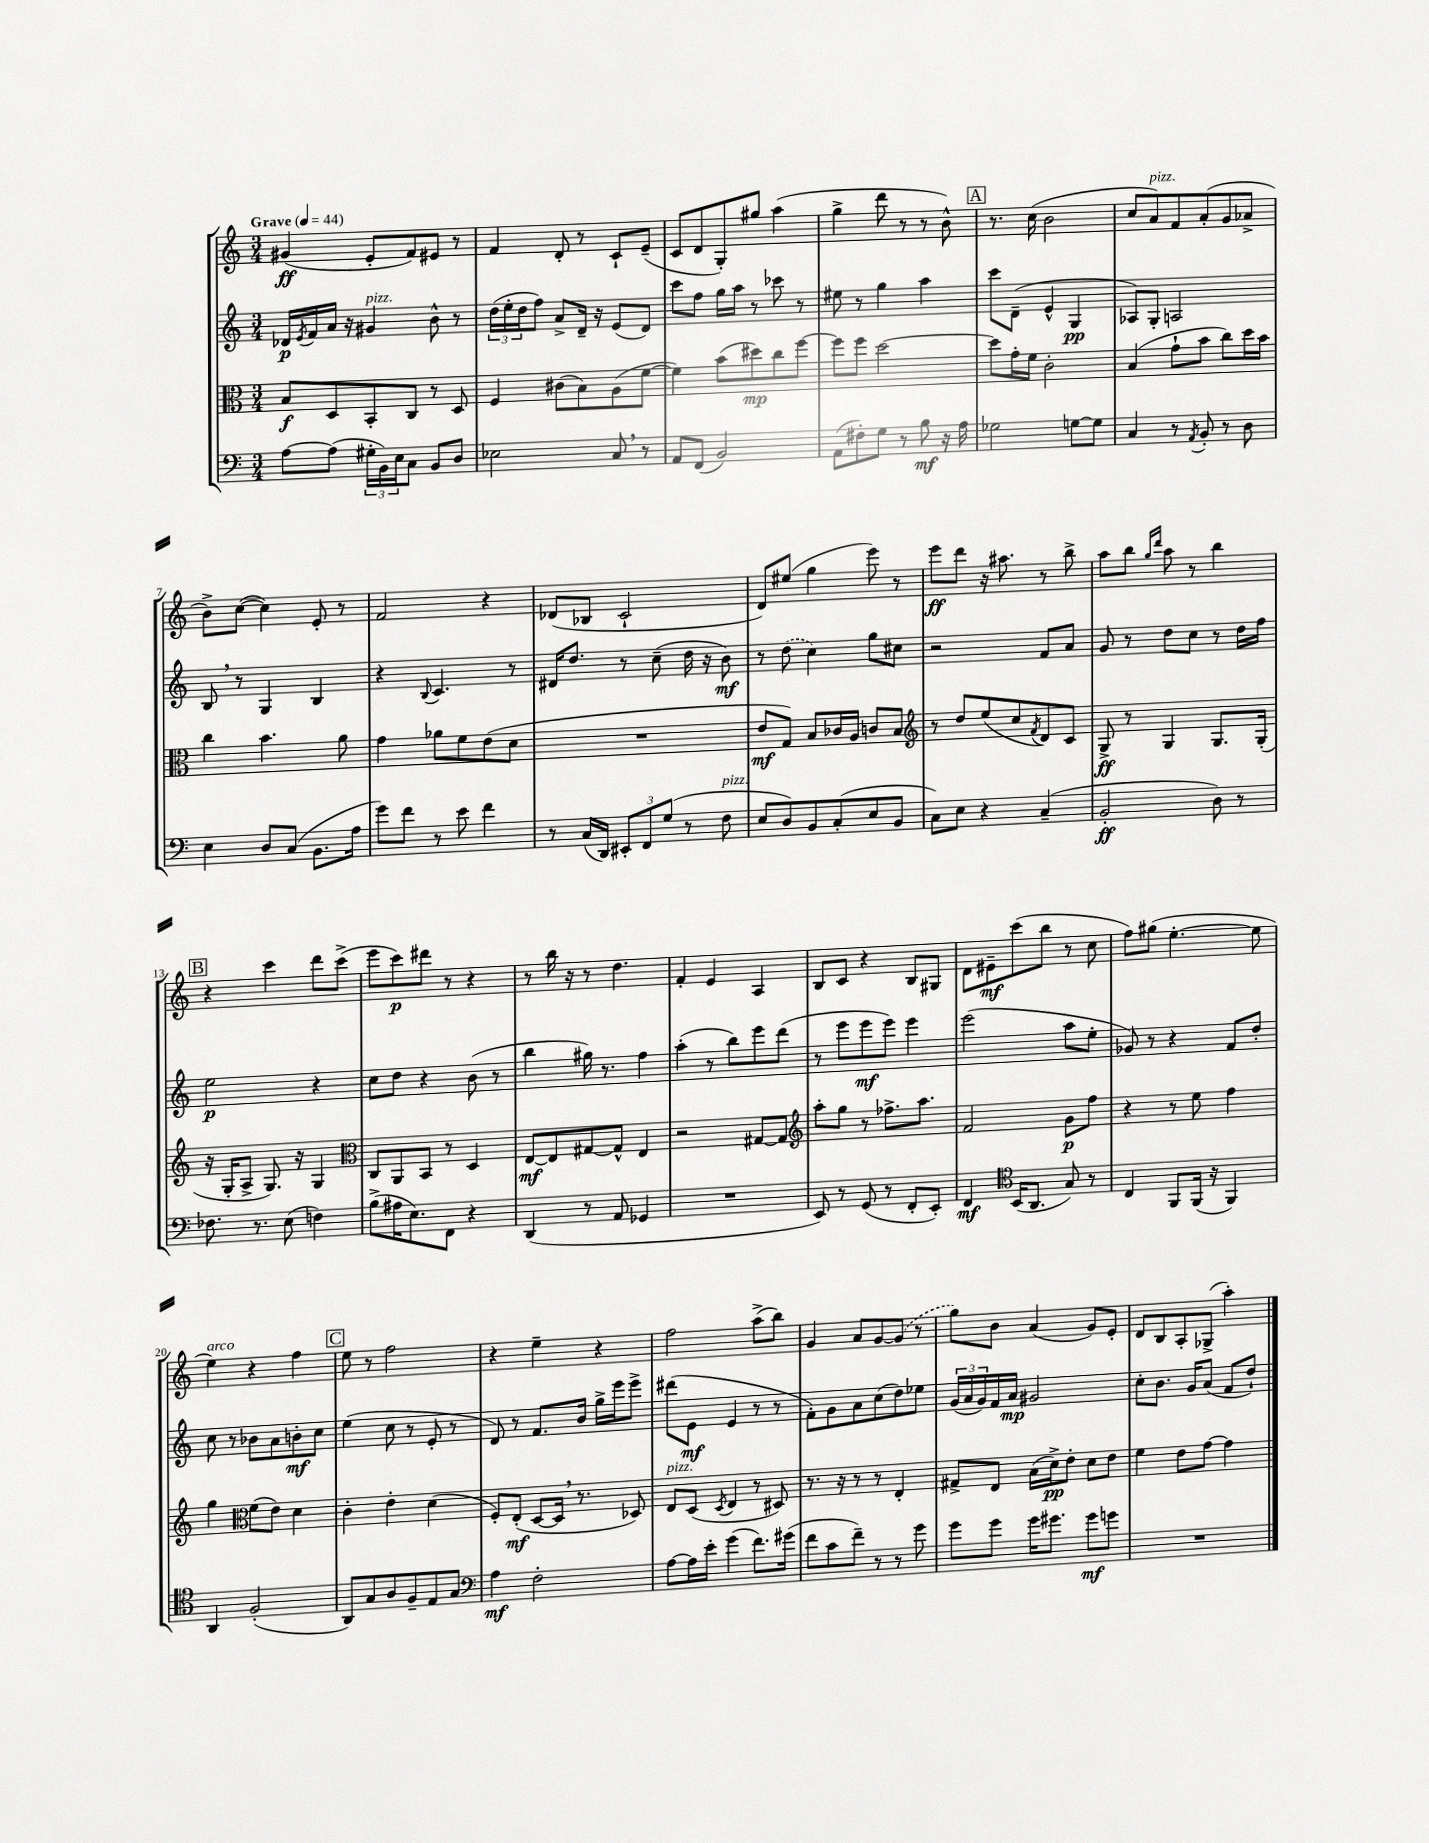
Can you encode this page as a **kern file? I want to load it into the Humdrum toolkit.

**kern	**kern	**kern	**kern
*staff4	*staff3	*staff2	*staff1
*clefF4	*clefC3	*clefG2	*clefG2
*k[]	*k[]	*k[]	*k[]
*M3/4	*M3/4	*M3/4	*M3/4
*MM44	*MM44	*MM44	*MM44
[8A	8B	16d-	(4g#
.	.	8qe	.
.	.	16f	.
(8A]	8D	16a	.
.	.	16r	.
24G#'	8BB'	4g#	8e'
24BB)	.	.	.
24E	.	.	.
8C	8C	.	8f)
8BB	8r	8b^^	8e#
8D	8D	8r	8r
=	=	=	=
2E-	4F	(24dd	4f
.	.	24ee'	.
.	.	24dd	.
.	.	8ff)	.
.	(8c#	8a^	8d'
.	8B)	16d~	8r
.	.	16r	.
8C	(8A	(8e	8c`
8r	[8f	8d)	(8e~
=	=	=	=
8AA	4f])	8ccc	8c
(8FF	.	8ff	8d
2BB)	(8b	16gg	8G')
.	.	16aa	.
.	8dd#)	8r	8gg#
.	8cc	8ccc-	(4aa
.	[8ff	8r	.
=	=	=	=
(8AA	8ff]	8ee#	4gg^
8F#')	8ff	8r	.
8G	[2dd	4gg	8ddd
8r	.	.	8r
8B	.	4aa	8r
16r	.	.	8b^^)
16A	.	.	.
=	=	=	=
2G-	8dd]	8ccc	8.r
.	16g'	(8d~	.
.	16f	.	(16cc
.	2c'	4e^^	2b
[8G	.	4G	.
8G]	.	.	.
=	=	=	=
4C	(4B	8A-)	8cc
.	.	8G'	8a)
8r	8g`	2A	8f
8qAA	.	.	.
8BB'	8b	.	(8a'
8r	8cc)	.	8g
8D	16dd	.	8a-^
.	16b	.	.
=	=	=	=
4E	4cc	8B	8b^)
.	.	8r	([8cc
8D	4.b	4G	4cc])
(8C	.	.	.
8.BB	.	4B	8e'
.	8a	.	8r
16A	.	.	.
=	=	=	=
8g)	4g	4r	2f
8f	.	.	.
.	.	8qqB	.
8r	8a-	4.c	.
8e	8f	.	.
4f	(8e	.	4r
.	8d	8r	.
=	=	=	=
8r	2.r	16d#	(8d-
.	.	8.dd	.
(16C	.	.	8B-
16DD)	.	.	.
12EE#'	.	8r	2c`
12FF	.	.	.
.	.	(8cc~	.
(12G	.	.	.
8r	.	16dd	.
.	.	16r	.
8F	.	8b)	.
=	=	=	=
8E	8e	8r	8d)
8D)	8G)	(8dd	(8ee#
8BB	8B	4cc)	4gg
(8C'	16c-	.	.
.	16A	.	.
8E	8c	8gg	8eee)
8BB	8B	8cc#	8r
=	=	=	=
*	*clefG2	*	*
8C)	8r	2r	8eee
8E	8dd	.	8ddd
4r	(8ee	.	16r
.	.	.	8.aa#
.	8cc	.	.
.	8qf	.	.
(4C~	8d)	8f	8r
.	8c	8a	8bb^
=	=	=	=
2BB'	8G^	8g	8aa
.	8r	8r	8bb
.	.	.	16qqgg
.	.	.	16qqddd
.	4G	8dd	8aa
.	.	8cc	8r
8D)	8.G	8r	4bb
8r	.	16dd	.
.	(16G'	16ff	.
=	=	=	=
8.F-	16r	2ee	4r
.	16G'	.	.
.	8A^	.	.
8.r	.	.	.
.	8.G)	.	4ccc
(8E	.	.	.
.	16r	.	.
4F)	4G	4r	8ddd
.	.	.	(8ccc^
=	=	=	=
*	*clefC3	*	*
(8B^	8C	8cc	8eee
16A#	8AA	8dd	8ccc)
8.E)	.	.	.
.	8BB	4r	8ddd#
8FF	8r	.	8r
4r	4D	(8b	4r
.	.	8r	.
=	=	=	=
(4DD	[8E	4bb	8r
.	8E]	.	16bb
.	.	.	16r
8r	[8G#	16gg#)	8r
.	.	8.r	.
8AA	8G#^^]	.	4.dd
4GG-	4E	4ff	.
=	=	=	=
2.r	2r	(4aa'	4f'
.	.	8r	4e
.	.	8bb)	.
.	[8G#	8eee	4A
.	8G#]	(8ddd	.
=	=	=	=
*	*clefG2	*	*
8EE)	8aa'	8r	8B
8r	8gg	8eee	8c
(8GG	8r	8eee	4r
8r	8.ff-^	8eee)	.
8FF'	.	4eee	8B
.	8.aa	.	.
8EE')	.	.	8G#
=	=	=	=
4FF	2f	(2eee	8d
.	.	.	8e#~
*clefC4	*	*	*
(16BB	.	.	(8ccc
8.AA	.	.	.
.	.	.	8bb
8G)	8g	8aa	8r
8r	8ff	8ee'	8cc
=	=	=	=
4C	4r	8g-)	8ff)
.	.	8r	(8gg#
8FF	8r	4r	[4.ee'
(16FF	8ee	.	.
16r	.	.	.
4FF)	4ff	8f	.
.	.	8dd'	8ee]
=	=	=	=
4AA	4gg	8cc	4ee)
.	.	8r	.
*	*clefC3	*	*
(2F'	(8f	8b-	4r
.	8e)	8a	.
.	4d	8b'	4ff
.	.	8cc	.
=	=	=	=
8AA)	4c'	(4ee	8ee
8G	.	.	8r
8A	4e'	8cc	2ff
8F~	.	8r	.
8E	(4d	8e'	.
8G	.	8r	.
=	=	=	=
*clefF4	*	*	*
4A	8F')	8d)	4r
.	(8E'	8r	.
2F'	[8D	8.f	4ee~
.	16D]	.	.
.	8.r	16b	.
.	.	16gg^	4r
.	.	16eee	.
.	8D-)	8eee^	.
=	=	=	=
[8A	8E	(8ddd#	2ff
16A]	(8D	8e	.
16e'	.	.	.
.	8qD	.	.
(4g	4E	4e	.
8.f)	8r	8r	(8aa^
.	8D#)	8r	8bb)
(16g#	.	.	.
=	=	=	=
8f	8.r	8f')	4g
8c	.	8g	.
.	16r	.	.
8f~)	8r	8a	8a
8r	8r	(8cc	[8g
8r	4E'	8dd)	(8g]
8g	.	8ee-	8r
=	=	=	=
8g	8G#^	(24g	8gg)
.	.	24a	.
.	.	24g)	.
8g	8E	16f	8b
.	.	16a	.
16g	(16B	2g#	(4a
8.g#	16d^)	.	.
.	8e'	.	.
8g#	8d	.	8g)
8g	8e	.	8e'
=	=	=	=
2.r	4f	8cc'	8d
.	.	8.b	8B
.	8e	.	8A'
.	.	16g	.
.	[8g	(8a	(8G-^
.	4g]	8f	4aa')
.	.	8dd`)	.
==	==	==	==
*-	*-	*-	*-
